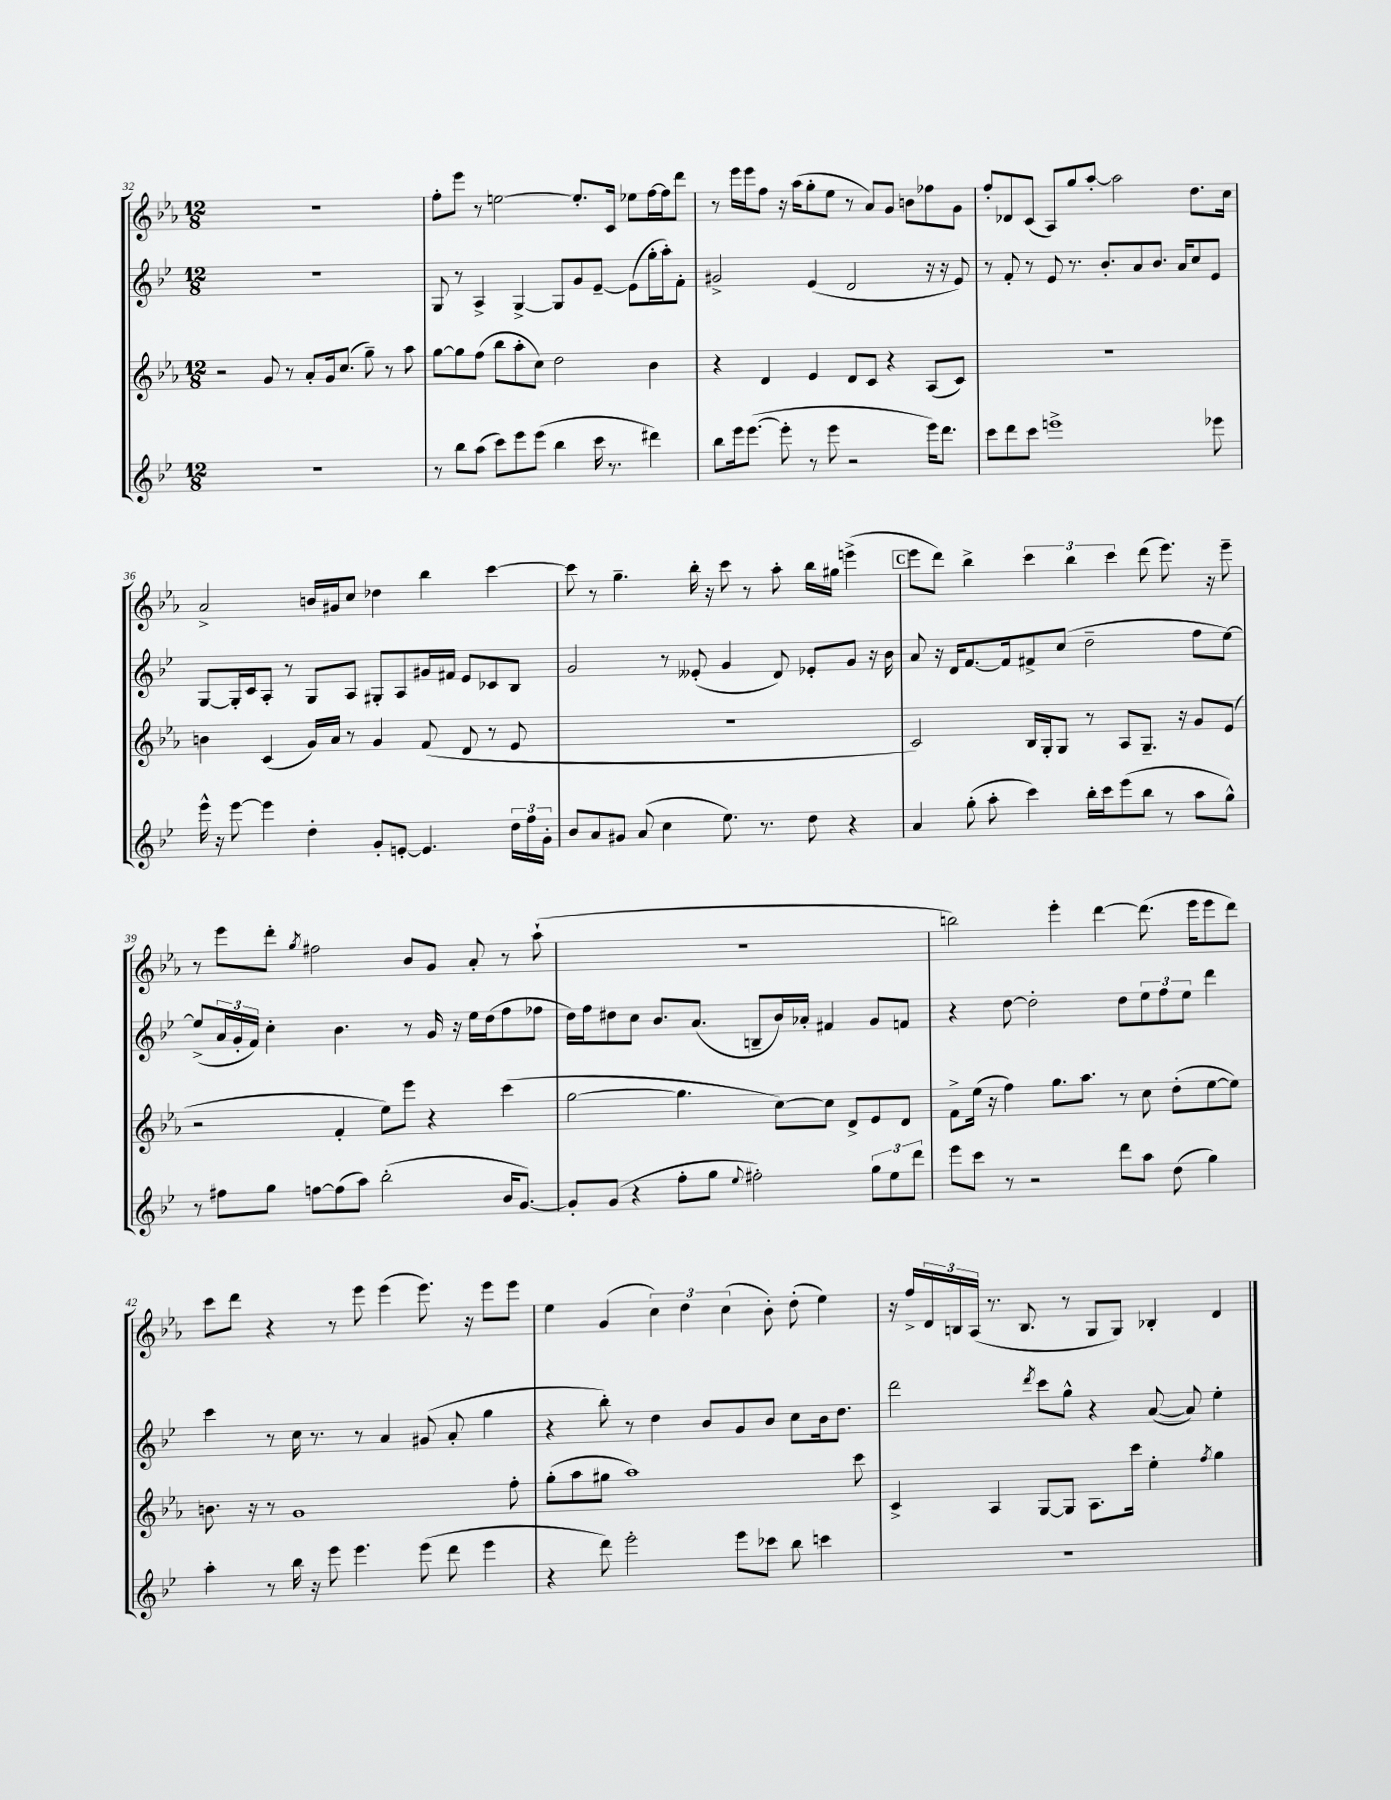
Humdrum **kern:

**kern	**kern	**kern	**kern
*staff4	*staff3	*staff2	*staff1
*clefG2	*clefG2	*clefG2	*clefG2
*k[b-e-]	*k[b-e-a-]	*k[b-e-]	*k[b-e-a-]
*M12/8	*M12/8	*M12/8	*M12/8
1.r	2r	1.r	1.r
.	8g	.	.
.	8r	.	.
.	8a-'	.	.
.	16g	.	.
.	(8.cc	.	.
.	8gg~)	.	.
.	8r	.	.
.	8aa-	.	.
=	=	=	=
8r	[8gg	8G	8ff'
8bb-	8gg]	8r	8eee-
(8aa	(8ff	4A^	8r
8ccc)	8bb-	.	[2ee
8eee-	8aa-'	[4G^	.
(8eee-	8cc)	.	.
4bb-	2dd	8G]	.
.	.	8g	8.ee']
16ccc	.	[8e-~	.
8.r	.	.	16c
.	.	(8e-]	8ee-
4ddd#)	4b-	16gg'	[16ff
.	.	16aa')	16ff]
.	.	8f'	8ddd
=	=	=	=
8bb-	4r	2g#^	8r
16eee-	.	.	16eee-
([8.eee-	.	.	16eee-
.	4d	.	8ff
8eee-']	.	.	16r
.	.	.	(16aa-
8r	4e-	(4e-	8gg'
8eee-	.	.	8ee-
2r	8d	2d	8r
.	8c	.	8a-)
.	4r	.	8g
.	.	.	8b
16eee-)	(8A-	16r	8ff-
8.ddd	.	16r	.
.	8c)	8e-)	8g
=	=	=	=
8ccc	1.r	8r	8ff'
8ddd	.	8f'	8d-
8ccc	.	8r	(8c
1eee^	.	8e-	8A-)
.	.	8.r	8gg
.	.	.	[8aa-'
.	.	8.b-'	.
.	.	.	2aa-]
.	.	8a	.
.	.	8.b-	.
.	.	16a	.
.	.	8cc	8.dd
8eee-	.	8e-	.
.	.	.	16cc
=	=	=	=
16eee-^^	4b	[8G	2a-^
16r	.	.	.
[8eee-	.	16G']	.
.	.	16c	.
4eee-]	(4c	8A'	.
.	.	8r	.
4dd'	16g)	8G	16b
.	16a-	.	16g#
.	8r	8A	8cc
8g'	4g	8G#'	4dd-
[8e'	.	8A	.
4.e]	(8f	16g#	4bb-
.	.	16f#	.
.	8d	8e-	.
.	8r	8c-	[4ccc
24dd	8e-	8B-	.
24ff	.	.	.
24g'	.	.	.
=	=	=	=
8b-	1.r	2g	8ccc]
8a	.	.	8r
8g#	.	.	4.gg~
(8a	.	.	.
4cc	.	8r	.
.	.	(8e--'	16bb-'
.	.	.	16r
8.ee-)	.	4g	8ccc
.	.	.	8r
8.r	.	.	.
.	.	8d)	8aa-'
8dd	.	8e-'	16bb-
.	.	.	16gg#
4r	.	8g	(4eee^
.	.	16r	.
.	.	16b-	.
=	=	=	=
4a	2c)	8a	8eee-
.	.	16r	8ddd)
.	.	16d	.
(8gg'	.	[8.f	4bb-^
8aa'	.	.	.
.	.	16f]	.
4ccc)	16B-	8f#^	6ccc
.	16G'	.	.
.	8G	(8cc	.
.	.	.	6bb-
16bb-'	8r	2dd~	.
16ccc	.	.	.
.	.	.	6ccc
(8eee-	8A-	.	.
8bb-	8.G~	.	(8ddd
8r	.	.	8.eee-)
.	16r	.	.
8aa	8g	8ff	.
.	.	.	16r
8gg^^)	(8e-	[8ee-)	8eee-~
=	=	=	=
8r	2r	(8ee-^]	8r
8ff#	.	24a	8eee-
.	.	24g'	.
.	.	24f)	.
8gg	.	4cc'	8ddd'
.	.	.	8qgg
[8ff	.	.	2ff#
(8ff]	4f'	4.b-	.
8aa)	.	.	.
(2bb-'	8ee-)	.	.
.	8eee-	8r	8b-
.	4r	16g	8g
.	.	16r	.
.	.	16ee-	8a-'
.	.	(16dd	.
16b-	(4ccc	8ff	8r
[8.g)	.	.	.
.	.	8ff-	(8aa-`
=	=	=	=
8g']	[2gg	16dd)	1.r
.	.	16ff	.
(8g	.	8dd#	.
4r	.	8cc	.
.	.	8.b-	.
8ff'	4.gg]	.	.
.	.	(8.a	.
8gg	.	.	.
8qqee-	.	.	.
2ff#')	.	8B~	.
.	[8cc)	16b-)	.
.	.	16a-'	.
.	8cc]	4f#	.
.	8d^	.	.
12gg	8e-	8g	.
12ee-	.	.	.
.	8d	8f	.
12ddd	.	.	.
=	=	=	=
8eee-	8f^	4r	2bb)
8ccc	(16ee-	.	.
.	16r	.	.
8r	4ff)	[8dd	.
2r	.	2dd']	.
.	8.gg	.	4eee-'
.	8.aa-	.	.
.	.	.	[4ddd
8ddd	8r	8dd	.
8aa	8cc	12ee-	(8.ddd]
.	.	12ff	.
(8dd	(8dd'	.	.
.	.	12ee-	.
.	.	.	16eee-
4gg)	[8ee-	4ddd	8eee-
.	8ee-])	.	8ddd)
=	=	=	=
4aa'	8.b	4ccc	8ccc
.	.	.	8ddd
.	16r	.	.
8r	8r	8r	4r
16bb-	1g	16cc	.
16r	.	8.r	.
8eee-	.	.	8r
4.eee-	.	8r	8eee-
.	.	4a	(4eee-
(8eee-	.	(8g#	8.eee-)
8ddd	.	8a'	.
.	.	.	16r
4eee-	.	4gg	8eee-
.	8ff'	.	8eee-
=	=	=	=
4r	(8gg'	4r	4ee-
.	8aa-	.	.
8ddd)	8gg#	8bb-')	(4g
2eee-'	1aa-)	8r	.
.	.	4dd	6cc)
.	.	.	6dd
.	.	8b-	.
.	.	.	(6cc
8eee-	.	8g	.
8ccc-	.	8b-	8b-')
8bb-	.	8cc	(8dd'
4ccc	.	16b-	4ee-)
.	.	8.dd	.
.	8ccc	.	.
=	=	=	=
1.r	4c^	2ddd	16r
.	.	.	16ff^
.	.	.	24d
.	.	.	24B
.	.	.	(24A-
.	4A-	.	8.r
.	.	.	8.B
.	.	8qddd	.
.	[8G	8ccc	.
.	8G]	8gg^^	8r
.	8.A-	4r	8G
.	.	.	8G)
.	16ccc	.	.
.	4ee-'	([8a	4B-'
.	.	8a])	.
.	8qff	.	.
.	4gg	4ee-'	4d
==	==	==	==
*-	*-	*-	*-
